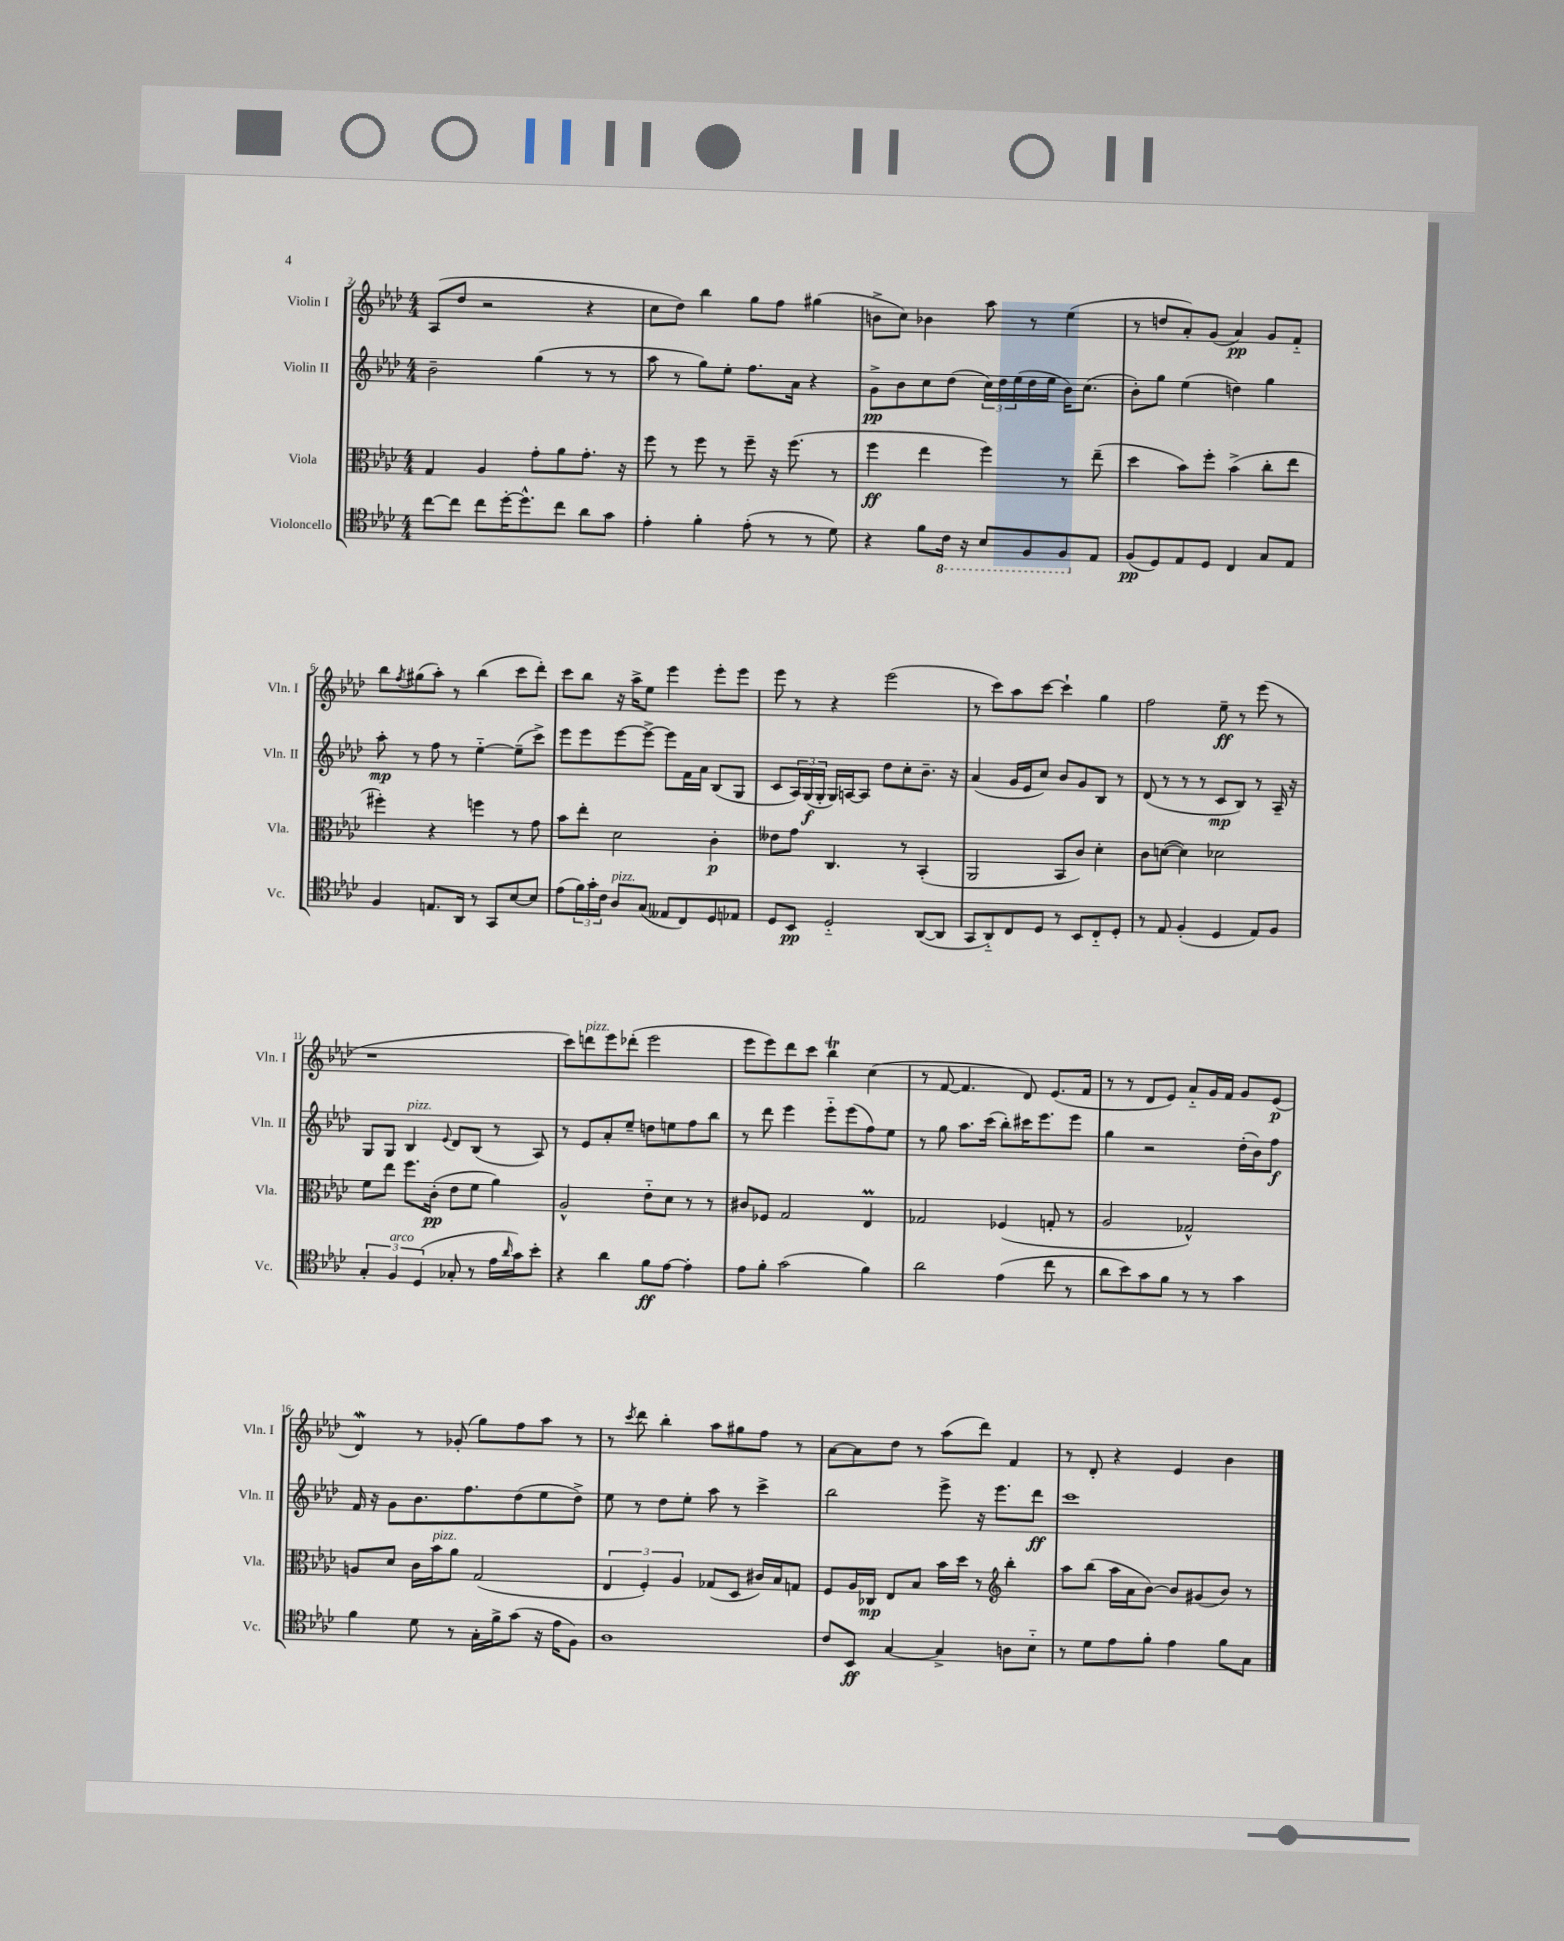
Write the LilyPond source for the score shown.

<<
\new StaffGroup <<
\new Staff = "s0" \with { instrumentName = "Violin I" shortInstrumentName = "Vln. I" } {
    \clef treble \key aes \major \numericTimeSignature \time 4/4
    aes8( des''8 r2 r4 |
    c''8 des''8) bes''4 g''8 f''8 gis''4( |
    b'8-> c''8) bes'4 aes''8 r8 ees''4( |
    r8 d''8 aes'8-.) g'8( aes'4\pp) g'8 f'8-_ |
    bes''8 \acciaccatura { f''8 } gis''8( aes''8-.) r8 bes''4( c'''8 des'''8-.) |
    c'''8 bes''8 r16 aes''16-> ees''8 ees'''4 ees'''8-. ees'''8 |
    ees'''8 r8 r4 ees'''2( |
    r8 c'''8) aes''8 c'''8~ c'''4-! g''4 |
    f''2 ees''8--\ff r8 ees'''8( r8 |
    r1 |
    c'''8) d'''8^\markup { \italic "pizz." } ees'''8 des'''8-.( ees'''2 |
    ees'''8 ees'''8) des'''8 c'''8 bes''4\trill c''4( |
    r8 f'8~ f'4. des'8) ees'8.( f'16 |
    r8 r8 des'8 ees'8) aes'8-_ g'16 f'16 g'8 ees'8\p( |
    des'4\mordent) r8 ges'8-.( g''8) f''8 aes''8 r8 |
    r8 \acciaccatura { c'''8 } des'''8 bes''4-. aes''8 gis''8 f''8 r8 |
    aes'8~ aes'8 des''8 r8 aes''8( des'''8) f'4 |
    r8 des'8-. r4 ees'4 bes'4 \bar "|." |
}
\new Staff = "s1" \with { instrumentName = "Violin II" shortInstrumentName = "Vln. II" } {
    \clef treble \key aes \major \numericTimeSignature \time 4/4
    bes'2-- g''4( r8 r8 |
    aes''8 r8 g''8) ees''8-. f''8. aes'16 r4 |
    g'8->\pp bes'8 c''8 des''8( \tuplet 3/2 { c''16) des''16 ees''16( } des''16 ees''16 bes'16) c''8.( |
    bes'8-.) g''8 ees''4( d''4) g''4 |
    aes''8-.\mp r8 f''8 r8 ees''4~-_ ees''8--( c'''8->) |
    ees'''8 ees'''8 ees'''8~ ees'''8~-> ees'''8 f'16 aes'16 bes8( g8 |
    c'8 \tuplet 3/2 { aes16) g16\f( g16-. } g16) a16~ a8 des''8 c''8-. bes'8.-- r16 |
    aes'4( g'16 ees'16 c''8) bes'8 g'8 bes8 r8 |
    des'8( r8 r8 r8 c'8\mp bes8) r8 aes16-- r16 |
    g8 g8 bes4^\markup { \italic "pizz." } \appoggiatura { ees'8 } des'8 bes8( r8 aes8) |
    r8 ees'8 aes'8-. ees''8-- d''8 e''8 f''8 bes''8 |
    r8 des'''8 ees'''4 ees'''8-_ ees'''8( f''8) ees''8 |
    r8 g''8 aes''8. c'''16( bes''8-.) cis'''16 ees'''8. ees'''8 |
    g''4 r2 des''16-.( bes'16) f''8\f |
    f'16 r16 g'8 bes'8. f''8. des''8( ees''8 des''8->) |
    ees''8 r8 des''8 ees''8-. aes''8 r8 c'''4-> |
    bes''2 ees'''8-> r16 ees'''8. des'''8\ff |
    c'''1 \bar "|." |
}
\new Staff = "s2" \with { instrumentName = "Viola" shortInstrumentName = "Vla." } {
    \clef alto \key aes \major \numericTimeSignature \time 4/4
    g4 aes4 g'8-. aes'8 g'8.-. r16 |
    f''8 r8 f''8 r8 f''8-- r16 f''8.( r8 |
    f''4\ff ees''4 f''4) r8 ees''8--( |
    des''4 bes'8) f''8-. bes'4->( c''8-. ees''8 |
    fis''4-.) r4 f''4 r8 g'8 |
    bes'8 ees''8-. des'2 c'4-.\p |
    eeses'8 g'8 c4. r8 bes,4-.( |
    aes,2 bes,8 c'8) des'4-. |
    c'8 d'8~( d'4) des'2 |
    f'8 ees''8 f''8. c'16-.\pp( ees'8 f'8 aes'4) |
    aes2-^ ees'8-_ des'8 r8 r8 |
    cis'8 fes8 g2 ees4\prall |
    ges2 fes4( g8-. r8 |
    aes2 ges2-^) |
    a8 des'8 c'16 bes'16^\markup { \italic "pizz." } aes'8 g2( |
    \tuplet 3/2 { ees4 f4-.) aes4 } ges8( des8 cis'16) bes16 g8 |
    f8 aes16 ces16\mp ees8 bes8 bes'16 des''16 r8 \clef treble bes''4-. |
    aes''8 bes''8( aes''16 aes'16 bes'8~) bes'8 gis'8( bes'8) r8 \bar "|." |
}
\new Staff = "s3" \with { instrumentName = "Violoncello" shortInstrumentName = "Vc." } {
    \clef tenor \key aes \major \numericTimeSignature \time 4/4
    c''8~ c''8 c''8 des''16~-. des''8.-^ c''8 aes'8 g'8 |
    ees'4-. f'4-. ees'8-.( r8 r8 des'8) |
    r4 f'8 \ottava #-1 c16 r16 bes,8 f,8 f,8 \ottava #0 ees8 |
    f8\pp( des8) ees8 des8 c4 g8 ees8 |
    f4 e8. aes,16 r8 g,8 bes8~ bes8 |
    ees'8( \tuplet 3/2 { f'16) g'16-. c'16 } aes8^\markup { \italic "pizz." } g8( eeses8 c8) des8 ees8 |
    des8 bes,8\pp des2-_ aes,8~( aes,8 |
    g,8 aes,8-_) c8 des8 r8 bes,8 c8-_ des8-. |
    r8 ees8 f4-.( des4 ees8) f8 |
    \tuplet 3/2 { g4-. f4^\markup { \italic "arco" } des4( } ges8-. r8 ees'16 \grace { aes'16 } g'16) bes'8-. |
    r4 aes'4 f'8\ff ees'8~ ees'4-. |
    ees'8 f'8-. g'2( f'4) |
    aes'2 ees'4( c''8 r8 |
    aes'8 bes'8) g'8 f'8 r8 r8 g'4 |
    f'4 des'8 r8 g16-. f'16-> g'8( r16 ees'16 f8) |
    aes1 |
    c'8 bes,8\ff g4~ g4-> a8 bes8-_ |
    r8 des'8 ees'8 f'8-. ees'4 f'8 g8 \bar "|." |
}
>>
>>
\layout { \context { \Score currentBarNumber = #2 } }
